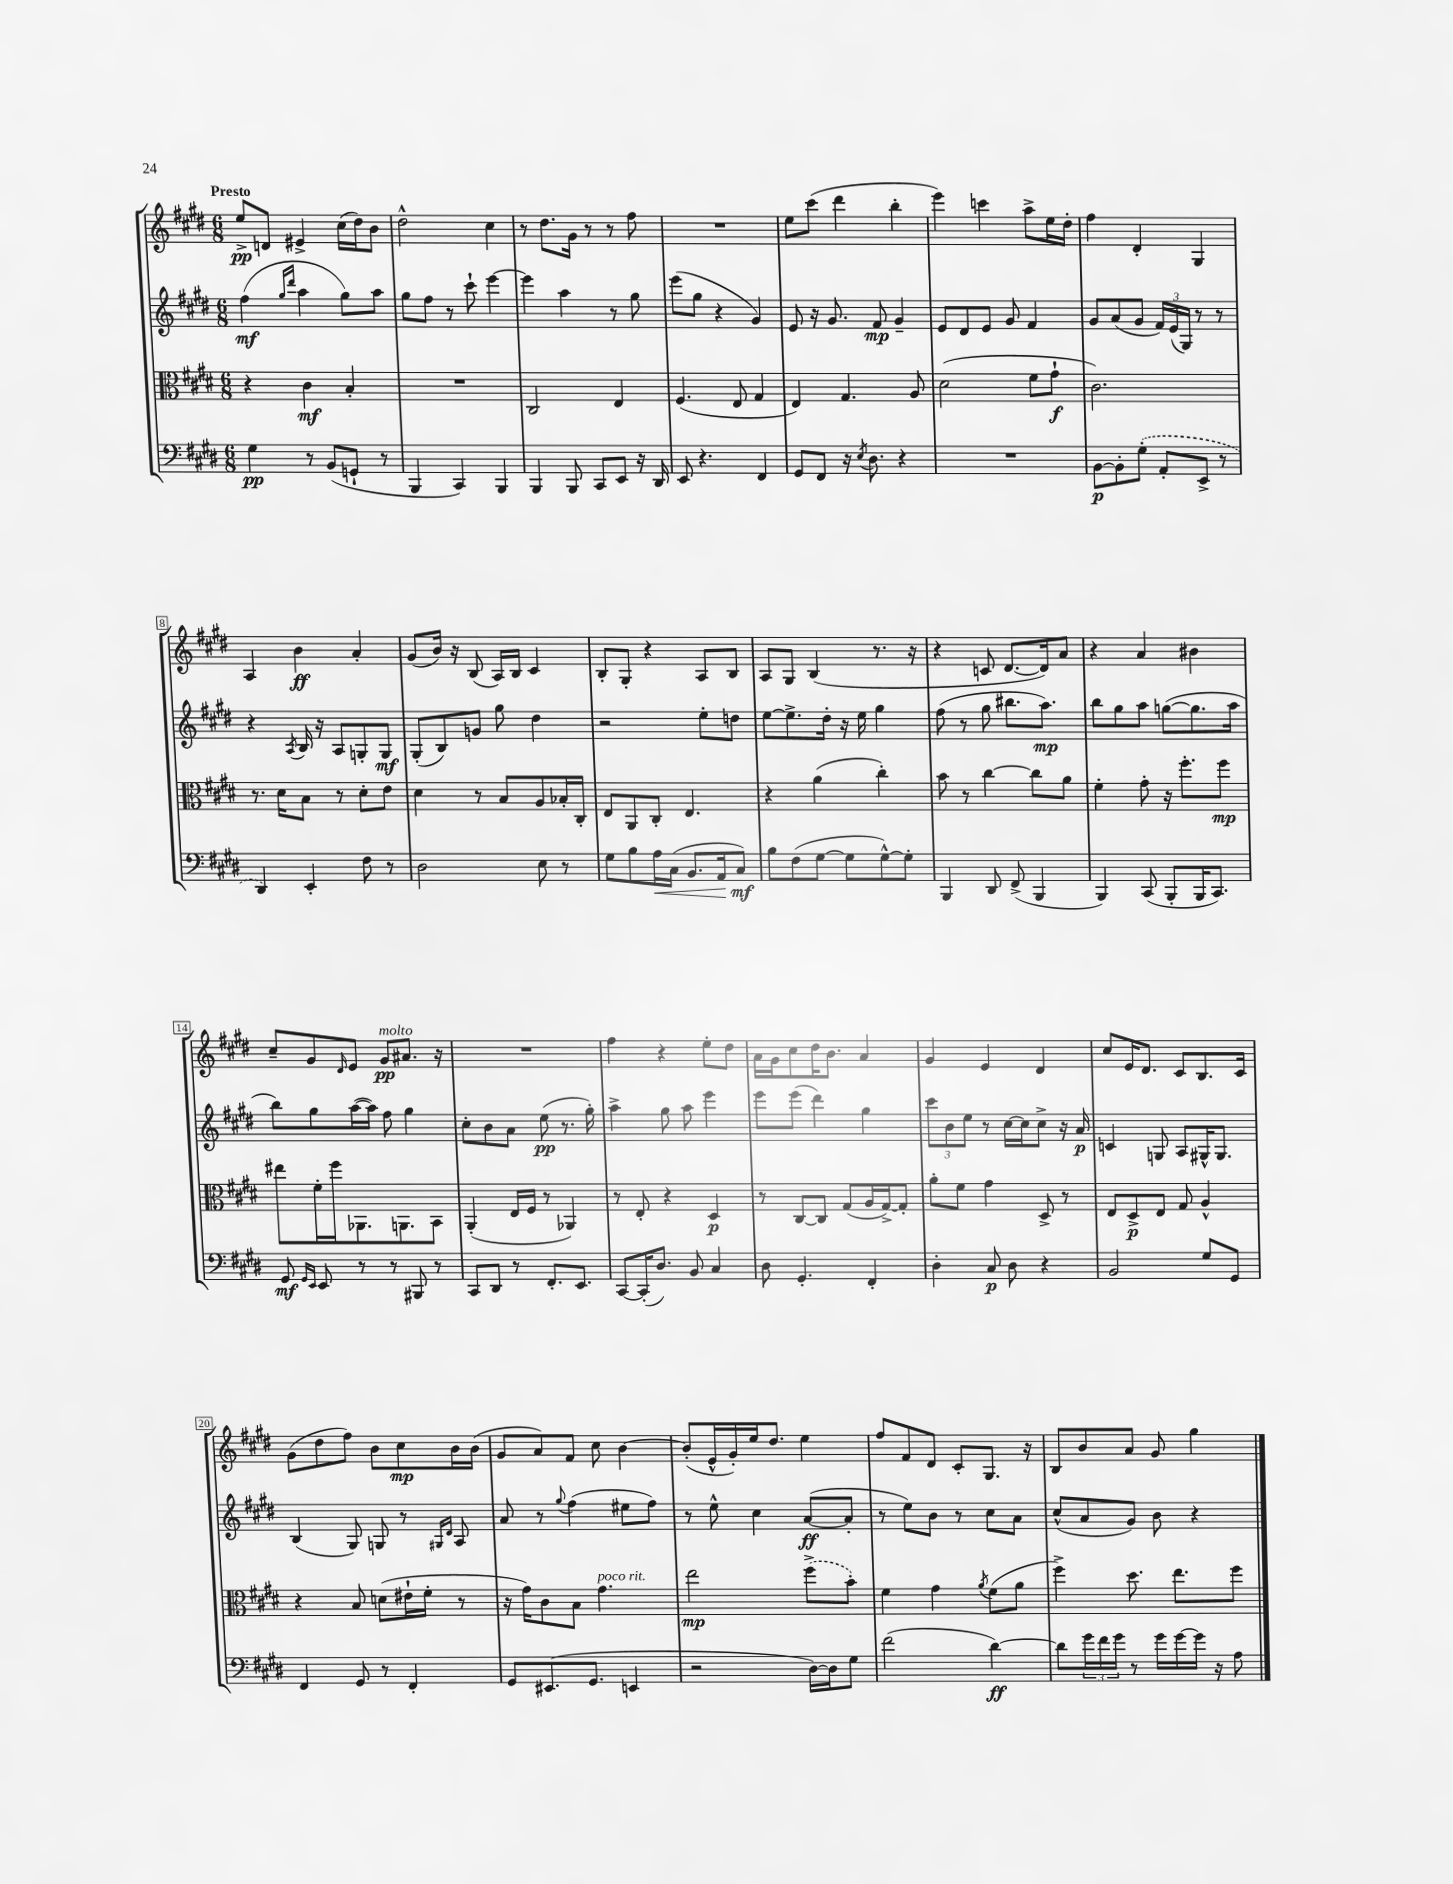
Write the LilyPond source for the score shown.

<<
\new StaffGroup <<
\new Staff = "s0" {
    \clef treble \key e \major \numericTimeSignature \time 6/8 \tempo "Presto"
    e''8->\pp d'8 eis'4-> cis''16( dis''16) b'8 |
    dis''2-^ cis''4 |
    r8 dis''8. gis'16 r8 r8 fis''8 |
    R2. |
    e''8 cis'''8( dis'''4 b''4-. |
    e'''4) c'''4 a''8-> e''16 dis''16-. |
    fis''4 dis'4-. gis4 |
    a4 b'4\ff a'4-. |
    gis'8( b'16) r16 b8( a16) b16 cis'4 |
    b8-. gis8-. r4 a8 b8 |
    a8 gis8 b4( r8. r16 |
    r4 c'8 dis'8.~ dis'16) a'8 |
    r4 a'4 bis'4 |
    cis''8-- gis'8 \grace { dis'16 } e'8 gis'8\pp^\markup { \italic "molto" } ais'8. r16 |
    R2. |
    fis''4 r4 e''8-. dis''8 |
    a'16 gis'16 cis''8 dis''16 b'8. a'4 |
    gis'4 e'4 dis'4 |
    cis''8 e'16 dis'8. cis'8 b8. cis'16 |
    gis'8( dis''8 fis''8) b'8 cis''8\mp b'16 b'16( |
    gis'8 a'8) fis'8 cis''8 b'4~ |
    b'8-.( e'16-^ gis'16-.) e''16 dis''8. e''4 |
    fis''8 fis'8 dis'8 cis'8-. gis8. r16 |
    b8 b'8 a'8 gis'8 gis''4 \bar "|." |
}
\new Staff = "s1" {
    \clef treble \key e \major \numericTimeSignature \time 6/8
    fis''4\mf( \grace { gis''16 dis'''16 } a''4 gis''8) a''8 |
    gis''8 fis''8 r8 cis'''8-! e'''4~ |
    e'''4 a''4 r8 gis''8 |
    e'''8( gis''8 r4 gis'4) |
    e'8 r16 gis'8. fis'8\mp gis'4-- |
    e'8 dis'8 e'8 gis'8 fis'4 |
    gis'8 a'8( gis'8 \tuplet 3/2 { fis'16) e'16( gis16) } r8 r8 |
    r4 \acciaccatura { a8 } b16 r16 a8 g8-. g8\mf |
    gis8-.( b8) g'8 gis''8 dis''4 |
    r2 e''8-. d''8 |
    e''8~ e''8.-> dis''16-. r16 e''16 gis''4 |
    fis''8( r8 gis''8 bis''8. a''8.\mp) |
    b''8 gis''8 a''8 g''8~( g''8. a''16 |
    b''8) gis''8 a''16~( a''16) fis''8 gis''4 |
    cis''8-. b'8 a'8 e''8\pp( r8. gis''16-.) |
    a''4-> gis''8 a''8 e'''4 |
    e'''8 e'''8( dis'''4) gis''4 |
    \tuplet 3/2 { cis'''8 b'8 e''8 } r8 cis''16~ cis''16 cis''8-> r16 a'16\p |
    c'4 g8 a8 gis16-^ gis8. |
    b4( gis8) g8 r8 \grace { gis16 dis'16 } a8 |
    a'8 r8 \appoggiatura { gis''8 } fis''4( eis''8 fis''8) |
    r8 e''8-^ cis''4 a'8~\ff( a'8-. |
    r8 e''8) b'8 r8 cis''8 a'8 |
    cis''8-^( a'8 gis'8) b'8 r4 \bar "|." |
}
\new Staff = "s2" {
    \clef alto \key e \major \numericTimeSignature \time 6/8
    r4 cis'4\mf b4-. |
    R2. |
    cis2 e4 |
    fis4.( e8 gis4 |
    e4) gis4. a8 |
    dis'2( fis'8 gis'8-!\f |
    cis'2.) |
    r8. dis'16 b8 r8 dis'8-. e'8 |
    dis'4 r8 b8 a8 bes16-. cis16-. |
    e8 a,8 cis8-. e4. |
    r4 a'4( cis''4-.) |
    b'8 r8 cis''4~ cis''8 a'8 |
    fis'4-. gis'8-. r16 fis''8.-. fis''8\mp |
    eis''8 fis'16-. fis''16 aes,8. a,8. b,8 |
    a,4-.( e16 fis16 r8 aes,4) |
    r8 e8-. r4 dis4\p |
    r8 cis8~ cis8 gis8( a16 gis16~->) gis8-. |
    a'8-. fis'8 gis'4 dis8-> r8 |
    e8 dis8->\p e8 gis8 a4-^ |
    r4 b8 d'8( eis'16-! fis'16-. r8 |
    r16 gis'16) cis'8 b8 gis'4.^\markup { \italic "poco rit." } |
    e''2\mp \once \slurDashed fis''8->( b'8-.) |
    fis'4 gis'4 \acciaccatura { a'8 } fis'8( a'8 |
    fis''4->) dis''8. e''8. fis''8 \bar "|." |
}
\new Staff = "s3" {
    \clef bass \key e \major \numericTimeSignature \time 6/8
    gis4\pp r8 b,8( g,8-! r8 |
    b,,4 cis,4) b,,4 |
    b,,4 b,,8 cis,8 e,8 r16 dis,16 |
    e,8 r4. fis,4 |
    gis,8 fis,8 r16 \acciaccatura { e8 } dis8. r4 |
    R2. |
    b,8~\p b,8-. \once \slurDashed gis8-.( a,8-. e,8-> r8 |
    dis,4) e,4-. fis8 r8 |
    dis2 e8 r8 |
    gis8 b8 a16\< cis16( b,8. a,16 cis8\mf\!) |
    b8 fis8( gis8~ gis8 gis8~-^) gis8-. |
    b,,4 dis,8 fis,8->( b,,4 |
    b,,4) cis,8( b,,8-. b,,16 cis,8.) |
    gis,8\mf \grace { gis,16 e,16 } e,8 r8 r8 bis,,8 r8 |
    cis,8 dis,8 r8 fis,8.-. e,8. |
    cis,8~ cis,16-.( dis8.) b,8 cis4 |
    dis8 gis,4.-. fis,4-. |
    dis4-. cis8\p dis8 r4 |
    b,2 gis8 gis,8 |
    fis,4 gis,8 r8 fis,4-. |
    gis,8 eis,8.( gis,8. e,4 |
    r2 dis16~) dis16 gis8 |
    fis'2( dis'4~\ff) |
    dis'8 \tuplet 3/2 { gis'16 fis'16 gis'16 } r8 gis'16 gis'16~ gis'16 r16 a8 \bar "|." |
}
>>
>>
\layout { \context { \Score \override BarNumber.stencil = #(make-stencil-boxer 0.1 0.3 ly:text-interface::print) } }
